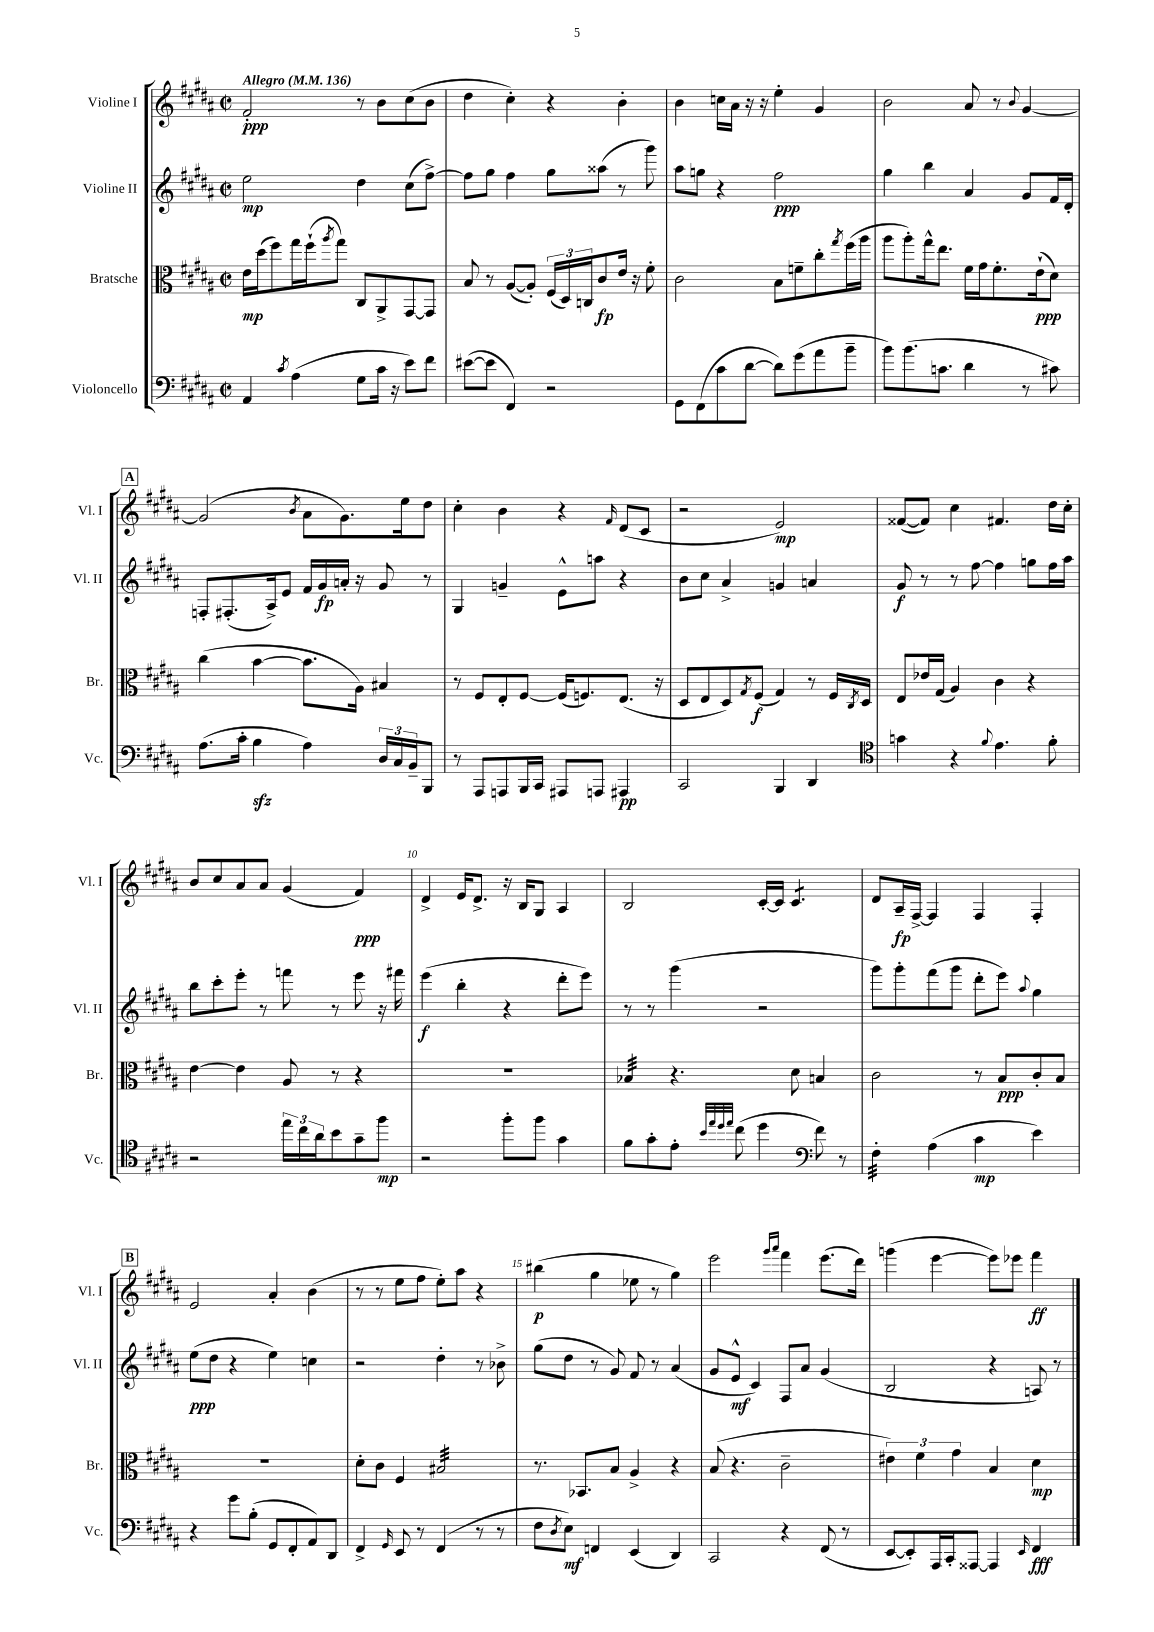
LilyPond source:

<<
\new StaffGroup <<
\new Staff = "s0" \with { instrumentName = "Violine I" shortInstrumentName = "Vl. I" } {
    \clef treble \key b \major \defaultTimeSignature \time 2/2 \tempo "Allegro" 4 = 136
    fis'2-.\ppp r8 b'8 cis''8( b'8 |
    dis''4 cis''4-.) r4 b'4-. |
    b'4 c''16 ais'16 r16 r16 e''4-. gis'4 |
    b'2 ais'8 r8 \appoggiatura { b'8 } gis'4~ |
    \mark \markup { \box "A" } gis'2( \acciaccatura { b'8 } ais'8 gis'8.) e''16 dis''8 |
    cis''4-. b'4 r4 \grace { fis'16 } dis'8( cis'8 |
    r2 e'2\mp) |
    fisis'8~( fisis'8) cis''4 fis'4. dis''16 cis''16-. |
    b'8 cis''8 ais'8 ais'8 gis'4( fis'4\ppp) |
    dis'4-> e'16 dis'8.-> r16 b16 gis8 ais4 |
    b2 cis'16~-. cis'16 cis'4.:8 |
    dis'8 ais16--\fp fis16~-> fis4 fis4 fis4-. |
    \mark \markup { \box "B" } e'2 ais'4-. b'4( |
    r8 r8 e''8 fis''8 e''8-.) ais''8 r4 |
    bis''4\p( gis''4 ees''8 r8 gis''4) |
    e'''2 \grace { gis'''16 ais'''16 } fis'''4 e'''8.( dis'''16) |
    g'''4( e'''4~ e'''8) ees'''8 fis'''4\ff \bar "|." |
}
\new Staff = "s1" \with { instrumentName = "Violine II" shortInstrumentName = "Vl. II" } {
    \clef treble \key b \major \defaultTimeSignature \time 2/2
    e''2\mp dis''4 cis''8( fis''8~->) |
    fis''8 gis''8 fis''4 gis''8 aisis''8( r8 gis'''8) |
    ais''8 g''8 r4 fis''2\ppp |
    gis''4 b''4 ais'4 gis'8 fis'16 dis'16-. |
    \mark \markup { \box "A" } f8-. fis8.-.( ais16->) e'8 fis'16 gis'16\fp a'16-. r16 gis'8 r8 |
    gis4 g'4-- e'8-^ a''8 r4 |
    b'8 cis''8 ais'4-> g'4 a'4 |
    gis'8\f r8 r8 fis''8~ fis''4 g''8 fis''16 ais''16 |
    b''8 cis'''8-. e'''8-. r8 f'''8 r8 e'''8 r16 fis'''16 |
    e'''4\f( b''4-. r4 dis'''8-. e'''8) |
    r8 r8 gis'''4( r2 |
    gis'''8) gis'''8-. fis'''8( gis'''8 dis'''8-. e'''8) \appoggiatura { ais''8 } gis''4 |
    \mark \markup { \box "B" } e''8\ppp( dis''8 r4 e''4) c''4 |
    r2 dis''4-. r8 bes'8-> |
    gis''8( dis''8 r8 gis'8) fis'8 r8 ais'4( |
    gis'8 e'8-^\mf cis'4) fis8 ais'8 gis'4( |
    b2 r4 a8) r8 \bar "|." |
}
\new Staff = "s2" \with { instrumentName = "Bratsche" shortInstrumentName = "Br." } {
    \clef alto \key b \major \defaultTimeSignature \time 2/2
    e'16\mp dis''16( fis''8) gis''16 fis''16-!( \acciaccatura { ais''8 } gis''8) cis8 ais,8-> gis,8~ gis,8 |
    b8 r8 ais8~( ais8-.) \tuplet 3/2 { fis16( dis16) c16 } cis'8\fp e'16 r16 fis'8-. |
    cis'2 b8 f'8-- cis''8-. \acciaccatura { gis''8 } fis''16( ais''16 |
    ais''8 ais''8-.) gis''16-^ e''8. fis'16 gis'16 fis'8.-. e'16-!\ppp( dis'8) |
    \mark \markup { \box "A" } cis''4( b'4~ b'8. ais16) bis4 |
    r8 fis8 e8-. fis8~ fis16( f8.) e8.( r16 |
    dis8 e8 dis8) \acciaccatura { gis8 } fis8\f( gis4) r8 fis16 \acciaccatura { cis8 } dis16 |
    e8 ees'16 gis16( ais4) cis'4 r4 |
    e'4~ e'4 ais8 r8 r4 |
    R1 |
    bes4:32 r4. dis'8 b4 |
    cis'2 r8 b8\ppp cis'8-. b8 |
    \mark \markup { \box "B" } R1 |
    dis'8-. cis'8 fis4 bis2:32 |
    r8. bes,8. b8 ais4-> r4 |
    b8( r4. cis'2-- |
    \tuplet 3/2 { eis'4) fis'4 gis'4 } b4 dis'4\mp \bar "|." |
}
\new Staff = "s3" \with { instrumentName = "Violoncello" shortInstrumentName = "Vc." } {
    \clef bass \key b \major \defaultTimeSignature \time 2/2
    ais,4 \acciaccatura { cis'8 } ais4( gis8 cis'16 r16 e'8) fis'8 |
    eis'8~( eis'8 fis,4) r2 |
    gis,8 fis,8( cis'8 dis'8~ dis'8) gis'8( ais'8 b'8-- |
    b'8) b'8.( c'8. dis'4 r8 cis'8) |
    \mark \markup { \box "A" } ais8.( cis'16-. b4\sfz ais4) \tuplet 3/2 { dis16 cis16 b,16-- } b,,8 |
    r8 ais,,8 a,,8 b,,16 cis,16 ais,,8 a,,8 ais,,4\pp |
    cis,2 b,,4 dis,4 |
    \clef tenor g'4 r4 \appoggiatura { fis'8 } e'4. fis'8-. |
    r2 \tuplet 3/2 { e''16 cis''16 ais'16 } b'8 gis'8-- fis''8\mp |
    r2 fis''8-. fis''8 gis'4 |
    fis'8 gis'8-. e'8-. \grace { b'32 e''32 dis''32 e''32 } cis''8( dis''4 \clef bass fis'8) r8 |
    fis4:32-. ais4( cis'4\mp e'4) |
    \mark \markup { \box "B" } r4 gis'8 b8-.( gis,8 fis,8-. ais,8) dis,8 |
    fis,4-> \grace { gis,16 } e,8 r8 fis,4( r8 r8 |
    fis8 \acciaccatura { dis8 } e8\mf) f,4 e,4( dis,4) |
    cis,2 r4 fis,8( r8 |
    e,8~ e,8-.) ais,,16 cis,16-. aisis,,8~ aisis,,4 \grace { e,16 } fis,4\fff \bar "|." |
}
>>
>>
\layout { \context { \Score \override BarNumber.break-visibility = ##(#f #t #t) barNumberVisibility = #(every-nth-bar-number-visible 5) } }
